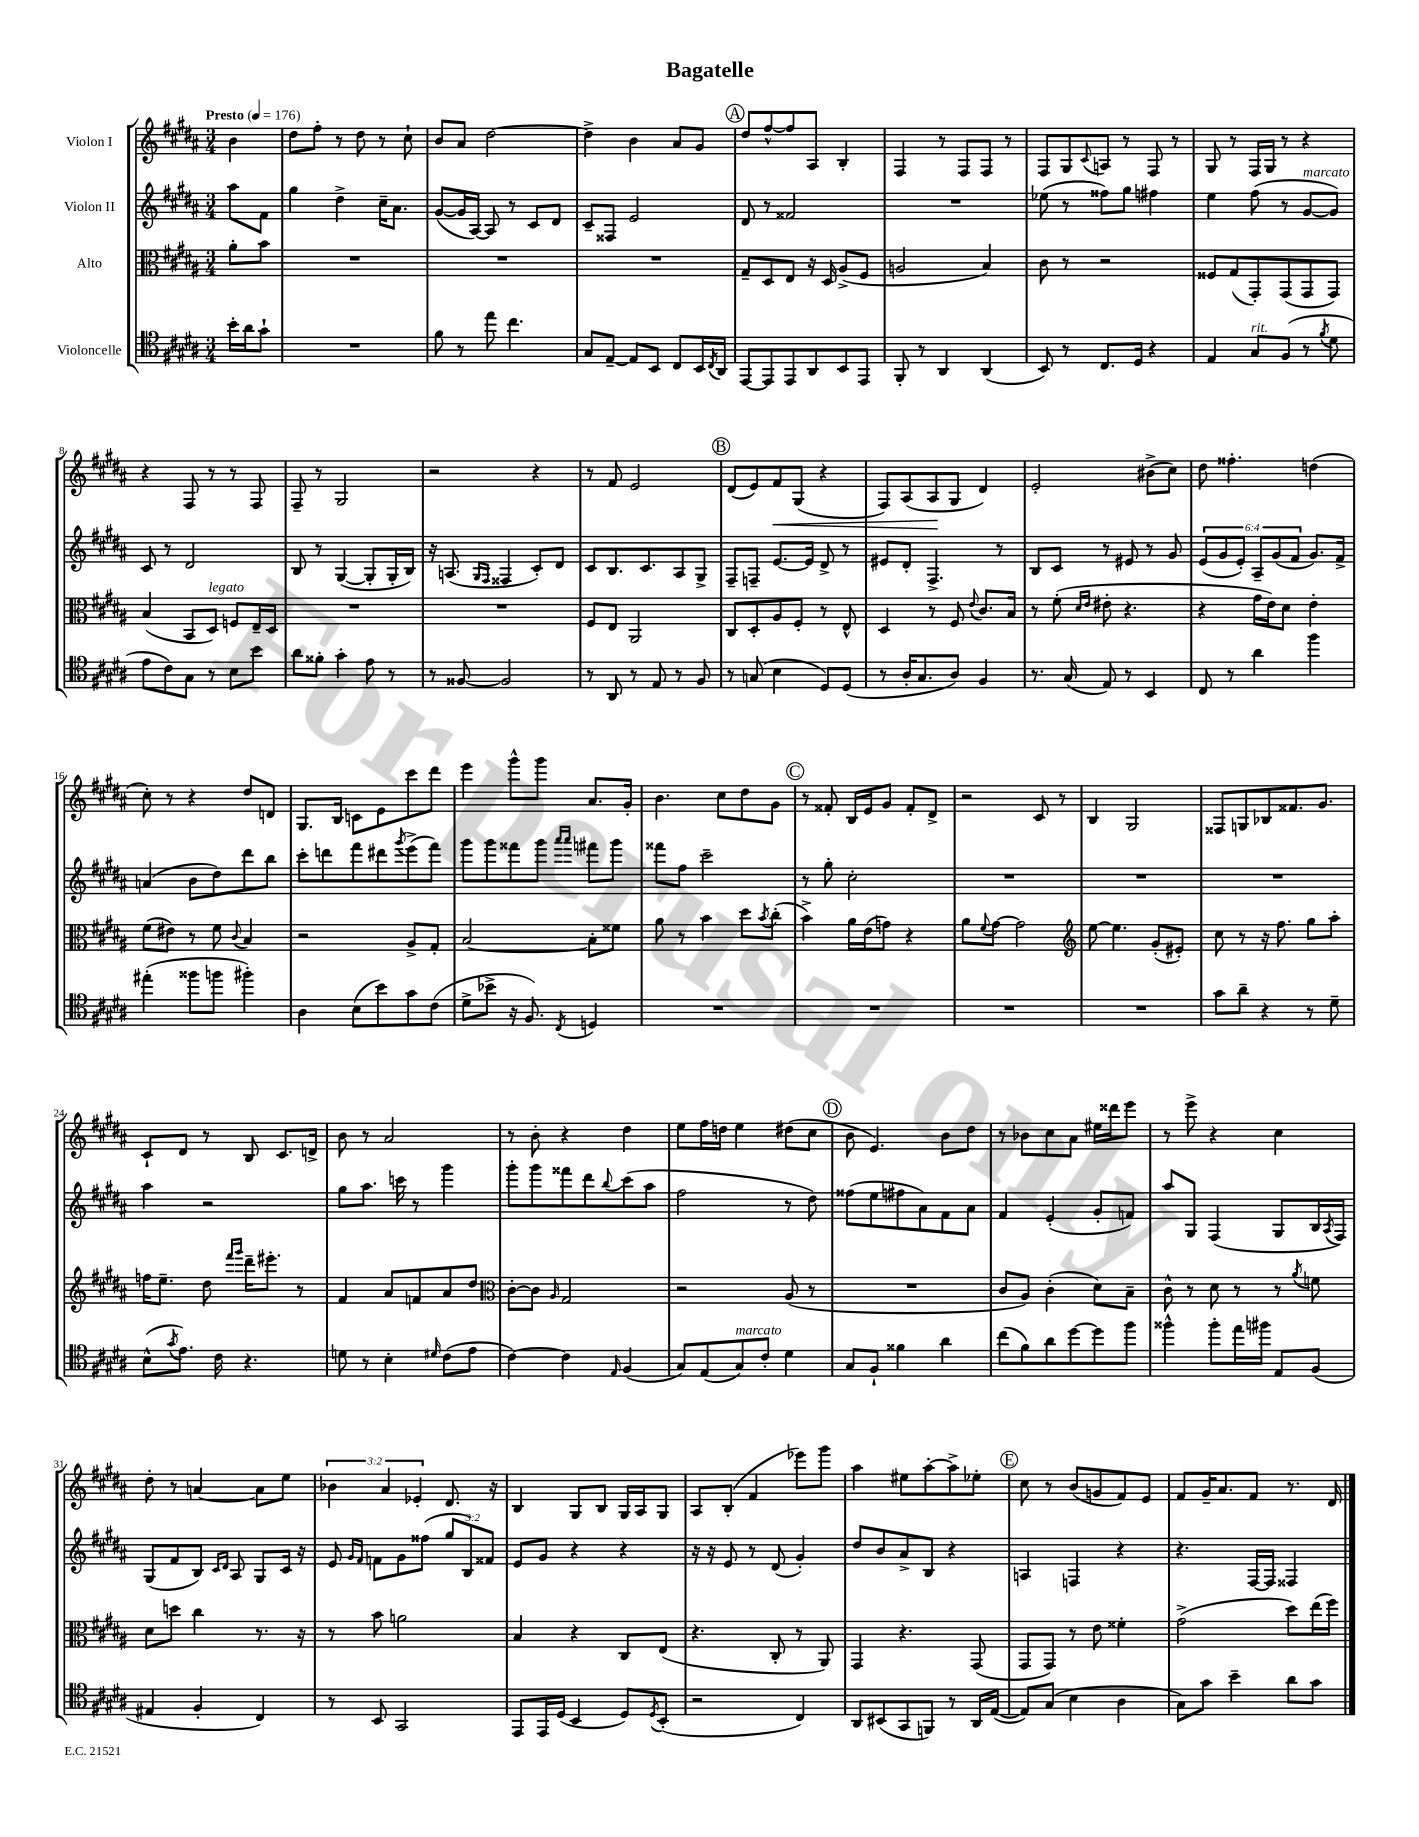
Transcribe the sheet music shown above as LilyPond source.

\header { title = "Bagatelle" }
<<
\new StaffGroup <<
\new Staff = "s0" \with { instrumentName = "Violon I" } {
    \clef treble \key b \major \numericTimeSignature \time 3/4 \override Staff.TupletNumber.text = #tuplet-number::calc-fraction-text \partial 4 \tempo "Presto" 4 = 176
    b'4 |
    dis''8 fis''8-. r8 dis''8 r8 cis''8-! |
    b'8 ais'8 dis''2~ |
    dis''4-> b'4 ais'8 gis'8 |
    \mark \markup { \circle "A" } dis''8 fis''8~-^ fis''8 ais8 b4-. |
    fis4 r8 fis8 fis8 r8 |
    fis8 gis8 \appoggiatura { cis'8 } a8 r8 fis8 r8 |
    gis8 r8 fis16 gis16 r8 r4 |
    r4 fis8 r8 r8 fis8 |
    fis8-- r8 gis2 |
    r2 r4 |
    r8 fis'8 e'2 |
    \mark \markup { \circle "B" } dis'8( e'8) fis'8\< gis8( r4 |
    fis8) ais8( ais8\! gis8 dis'4) |
    e'2-. bis'8->( cis''8) |
    dis''8 fisis''4.-. d''4( |
    cis''8-.) r8 r4 dis''8 d'8 |
    gis8. b16 c'8 e'8 cis'''8 dis'''8 |
    e'''4 gis'''8-^ gis'''8 ais'8. gis'16-. |
    b'4. cis''8 dis''8 gis'8 |
    \mark \markup { \circle "C" } r8 fisis'8-. b16 e'16 gis'8 fisis'8-. dis'8-> |
    r2 cis'8 r8 |
    b4 gis2 |
    fisis8 g8 bes8 fisis'8. gis'8. |
    cis'8-! dis'8 r8 b8 cis'8. d'16-> |
    b'8 r8 ais'2 |
    r8 b'8-. r4 dis''4 |
    e''8 fis''16 d''16 e''4 dis''8( cis''8 |
    \mark \markup { \circle "D" } b'8 e'4.) b'8 dis''8 |
    r8 bes'8 cis''8 ais'8 eis''16 disis'''16 e'''8 |
    r8 e'''8-> r4 cis''4 |
    dis''8-. r8 a'4~ a'8 e''8 |
    \tuplet 3/2 { bes'4 ais'4 ees'4-. } dis'8. r16 |
    b4 gis8 b8 gis16 ais16 gis8 |
    ais8 b8-.( fis'4 ees'''8) gis'''8 |
    ais''4 eis''8 ais''8~-. ais''8-> ees''8-. |
    \mark \markup { \circle "E" } cis''8 r8 b'8( g'8 fis'8) e'8 |
    fis'8 gis'16-- ais'8. fis'8 r8. dis'16 \bar "|." |
}
\new Staff = "s1" \with { instrumentName = "Violon II" } {
    \clef treble \key b \major \numericTimeSignature \time 3/4 \override Staff.TupletNumber.text = #tuplet-number::calc-fraction-text \partial 4
    ais''8 fis'8 |
    gis''4 dis''4-> cis''16-- ais'8. |
    gis'8~( gis'16 ais16~) ais8 r8 cis'8 dis'8 |
    cis'8-- fisis8 e'2 |
    \mark \markup { \circle "A" } dis'8 r8 fisis'2 |
    R2. |
    ees''8( r8 fisis''8) gis''8 fis''4 |
    e''4 fis''8( r8 gis'8~^\markup { \italic "marcato" } gis'8) |
    cis'8 r8 dis'2 |
    b8 r8 gis4~( gis8-. gis16-. b16) |
    r16 a8.( \grace { gis16 fis16 } fisis4 cis'8-.) dis'8 |
    cis'8 b8. cis'8. ais8 gis8-> |
    \mark \markup { \circle "B" } fis8-- f8-- e'8.~ e'16 dis'8-> r8 |
    eis'8 dis'8-. fis4.-> r8 |
    b8 cis'8 r8 eis'8 r8 gis'8 |
    \tuplet 6/4 { e'8( gis'8 e'8-.) ais8-- gis'8( fis'8 } gis'8.) fis'16-> |
    a'4( b'8 dis''8) dis'''8 b''8 |
    cis'''8-. d'''8 fis'''8 dis'''8 \acciaccatura { gis'''8 } e'''8->( fis'''8) |
    gis'''8 gis'''8 fisis'''8 gis'''8 \grace { ais'''16 ais'''16 } fis'''8 gis'''8 |
    fisis'''8 fis''8 cis'''2-- |
    \mark \markup { \circle "C" } r8 gis''8-. cis''2-. |
    R2. |
    R2. |
    R2. |
    ais''4 r2 |
    gis''8 ais''8. c'''16 r8 gis'''4 |
    gis'''8-. gis'''8 fisis'''8 dis'''8 \appoggiatura { b''8 } cis'''8( ais''8 |
    fis''2 r8 dis''8) |
    \mark \markup { \circle "D" } fisis''8( e''8 fis''8 ais'8) fis'8 ais'8 |
    fis'4 e'4-.( gis'8-. f'8) |
    ais''8 gis8 fis4( gis8 b16 \acciaccatura { ais8 } fis16) |
    gis8( fis'8 b8) \grace { cis'16 dis'16 } ais8 gis8 cis'16 r16 |
    e'8 \grace { gis'16 fis'16 } f'8 gis'8 fisis''8( \tuplet 3/2 { gis''8 b8) fisis'8 } |
    e'8 gis'8 r4 r4 |
    r16 r16 e'8 r8 dis'8( gis'4-.) |
    dis''8 b'8 ais'8-> b8 r4 |
    \mark \markup { \circle "E" } a4 f4 r4 |
    r4. fis16~ fis16 fisis4 \bar "|." |
}
\new Staff = "s2" \with { instrumentName = "Alto" } {
    \clef alto \key b \major \numericTimeSignature \time 3/4 \partial 4
    ais'8-. b'8 |
    R2. |
    R2. |
    R2. |
    \mark \markup { \circle "A" } gis8-- dis8 e8 r16 dis16 ais8->( fis8 |
    a2 b4) |
    cis'8 r8 r2 |
    fisis8 gis8( gis,8-.) gis,8( gis,8 gis,8) |
    b4( b,8 dis8^\markup { \italic "legato" }) f8 e16-- dis16 |
    R2. |
    R2. |
    fis8 e8 ais,2 |
    \mark \markup { \circle "B" } cis8 dis8-. ais8 fis8-. r8 e8-^ |
    dis4 r8 fis8 \appoggiatura { e'8 } cis'8. b16 |
    r8 fis'8-.( \grace { dis'16 e'16 } eis'8-. r4. |
    r4 gis'16 e'16) dis'8 e'4-. |
    fis'8( eis'8) r8 fis'8 \appoggiatura { cis'8 } b4 |
    r2 ais8-> gis8-. |
    b2~ b8-. fisis'8 |
    ais'8 r8 b'4 dis''8 \acciaccatura { b'8 } cis''8-.( |
    \mark \markup { \circle "C" } b'4->) ais'16 e'16( g'8) r4 |
    ais'8 \appoggiatura { fis'8 } gis'8~ gis'2 |
    \clef treble e''8~ e''4. gis'8-.( eis'8-.) |
    cis''8 r8 r16 fis''8. gis''8 ais''8-. |
    f''16 e''8.-- dis''8 \grace { fis'''16 gis'''16 } dis'''16-- eis'''8.-. r8 |
    fis'4 ais'8 f'8 ais'8 dis''8 |
    \clef alto cis'8~-. cis'8 \grace { ais16 } gis2 |
    r2 ais8( r8 |
    \mark \markup { \circle "D" } R2. |
    cis'8 ais8) cis'4-.( dis'8) b8-- |
    cis'8-^ r8 dis'8 r8 r8 \acciaccatura { ais'8 } f'8 |
    dis'8 d''8 cis''4 r8. r16 |
    r8 b'8 a'2 |
    b4 r4 cis8 e8( |
    r4. cis8-. r8 ais,8) |
    gis,4 r4. gis,8( |
    \mark \markup { \circle "E" } gis,8 gis,8) r8 e'8 fisis'4-. |
    gis'2->( dis''8) e''16( fis''16) \bar "|." |
}
\new Staff = "s3" \with { instrumentName = "Violoncelle" } {
    \clef tenor \key b \major \numericTimeSignature \time 3/4 \partial 4
    b'16-. ais'16 gis'8-! |
    R2. |
    fis'8 r8 e''8 cis''4. |
    gis8 e8~-- e8 b,8 cis8 b,16 \acciaccatura { cis8 } ais,16 |
    \mark \markup { \circle "A" } e,8~ e,8 e,8 ais,8 b,8 e,8 |
    fis,8-. r8 ais,4 ais,4( |
    b,8) r8 cis8. dis16 r4 |
    e4 gis8^\markup { \italic "rit." } fis8( r8 \acciaccatura { fis'8 } dis'8 |
    e'8 cis'8) gis8 r8 b8 b'8 |
    ais'8 fisis'8-. gis'4-. e'8 r8 |
    r8 fisis8~ fisis2 |
    r8 ais,8 r8 e8 r8 fis8 |
    \mark \markup { \circle "B" } r8 g8( b4 dis8) dis8( |
    r8 ais16-. gis8. ais8) fis4 |
    r8. gis16( e8) r8 b,4 |
    cis8 r8 ais'4 fis''4 |
    eis''4-.( fisis''8 f''8 fis''4-.) |
    ais4 b8( b'8) gis'8 cis'8( |
    dis'8-> bes'8-> r16 fis8.) \acciaccatura { cis8 } d4 |
    R2. |
    \mark \markup { \circle "C" } R2. |
    R2. |
    R2. |
    gis'8 ais'8-- r4 r8 dis'8-- |
    b8-^( \acciaccatura { gis'8 } e'8.) cis'16 r4. |
    d'8 r8 b4-. \grace { dis'16 } cis'8( e'8 |
    cis'4~) cis'4 \grace { e16 } fis4( |
    gis8) e8( gis8^\markup { \italic "marcato" }) cis'8-. dis'4 |
    \mark \markup { \circle "D" } gis8 fis8-! fisis'4 ais'4 |
    cis''8( fis'8) ais'8 dis''8~ dis''8 fis''8 |
    fisis''4-^ fisis''8-. e''16 fis''16 e8 fis8( |
    eis4 fis4-. cis4) |
    r8 b,8 gis,2 |
    e,8 e,16 dis16( b,4 dis8) \acciaccatura { dis8 } b,8-.( |
    r2 cis4) |
    ais,8 bis,8( gis,8 f,8) r8 ais,16 e16~( |
    \mark \markup { \circle "E" } e8) gis8( b4 ais4 |
    gis8) gis'8 b'4-- ais'8 gis'8 \bar "|." |
}
>>
>>
